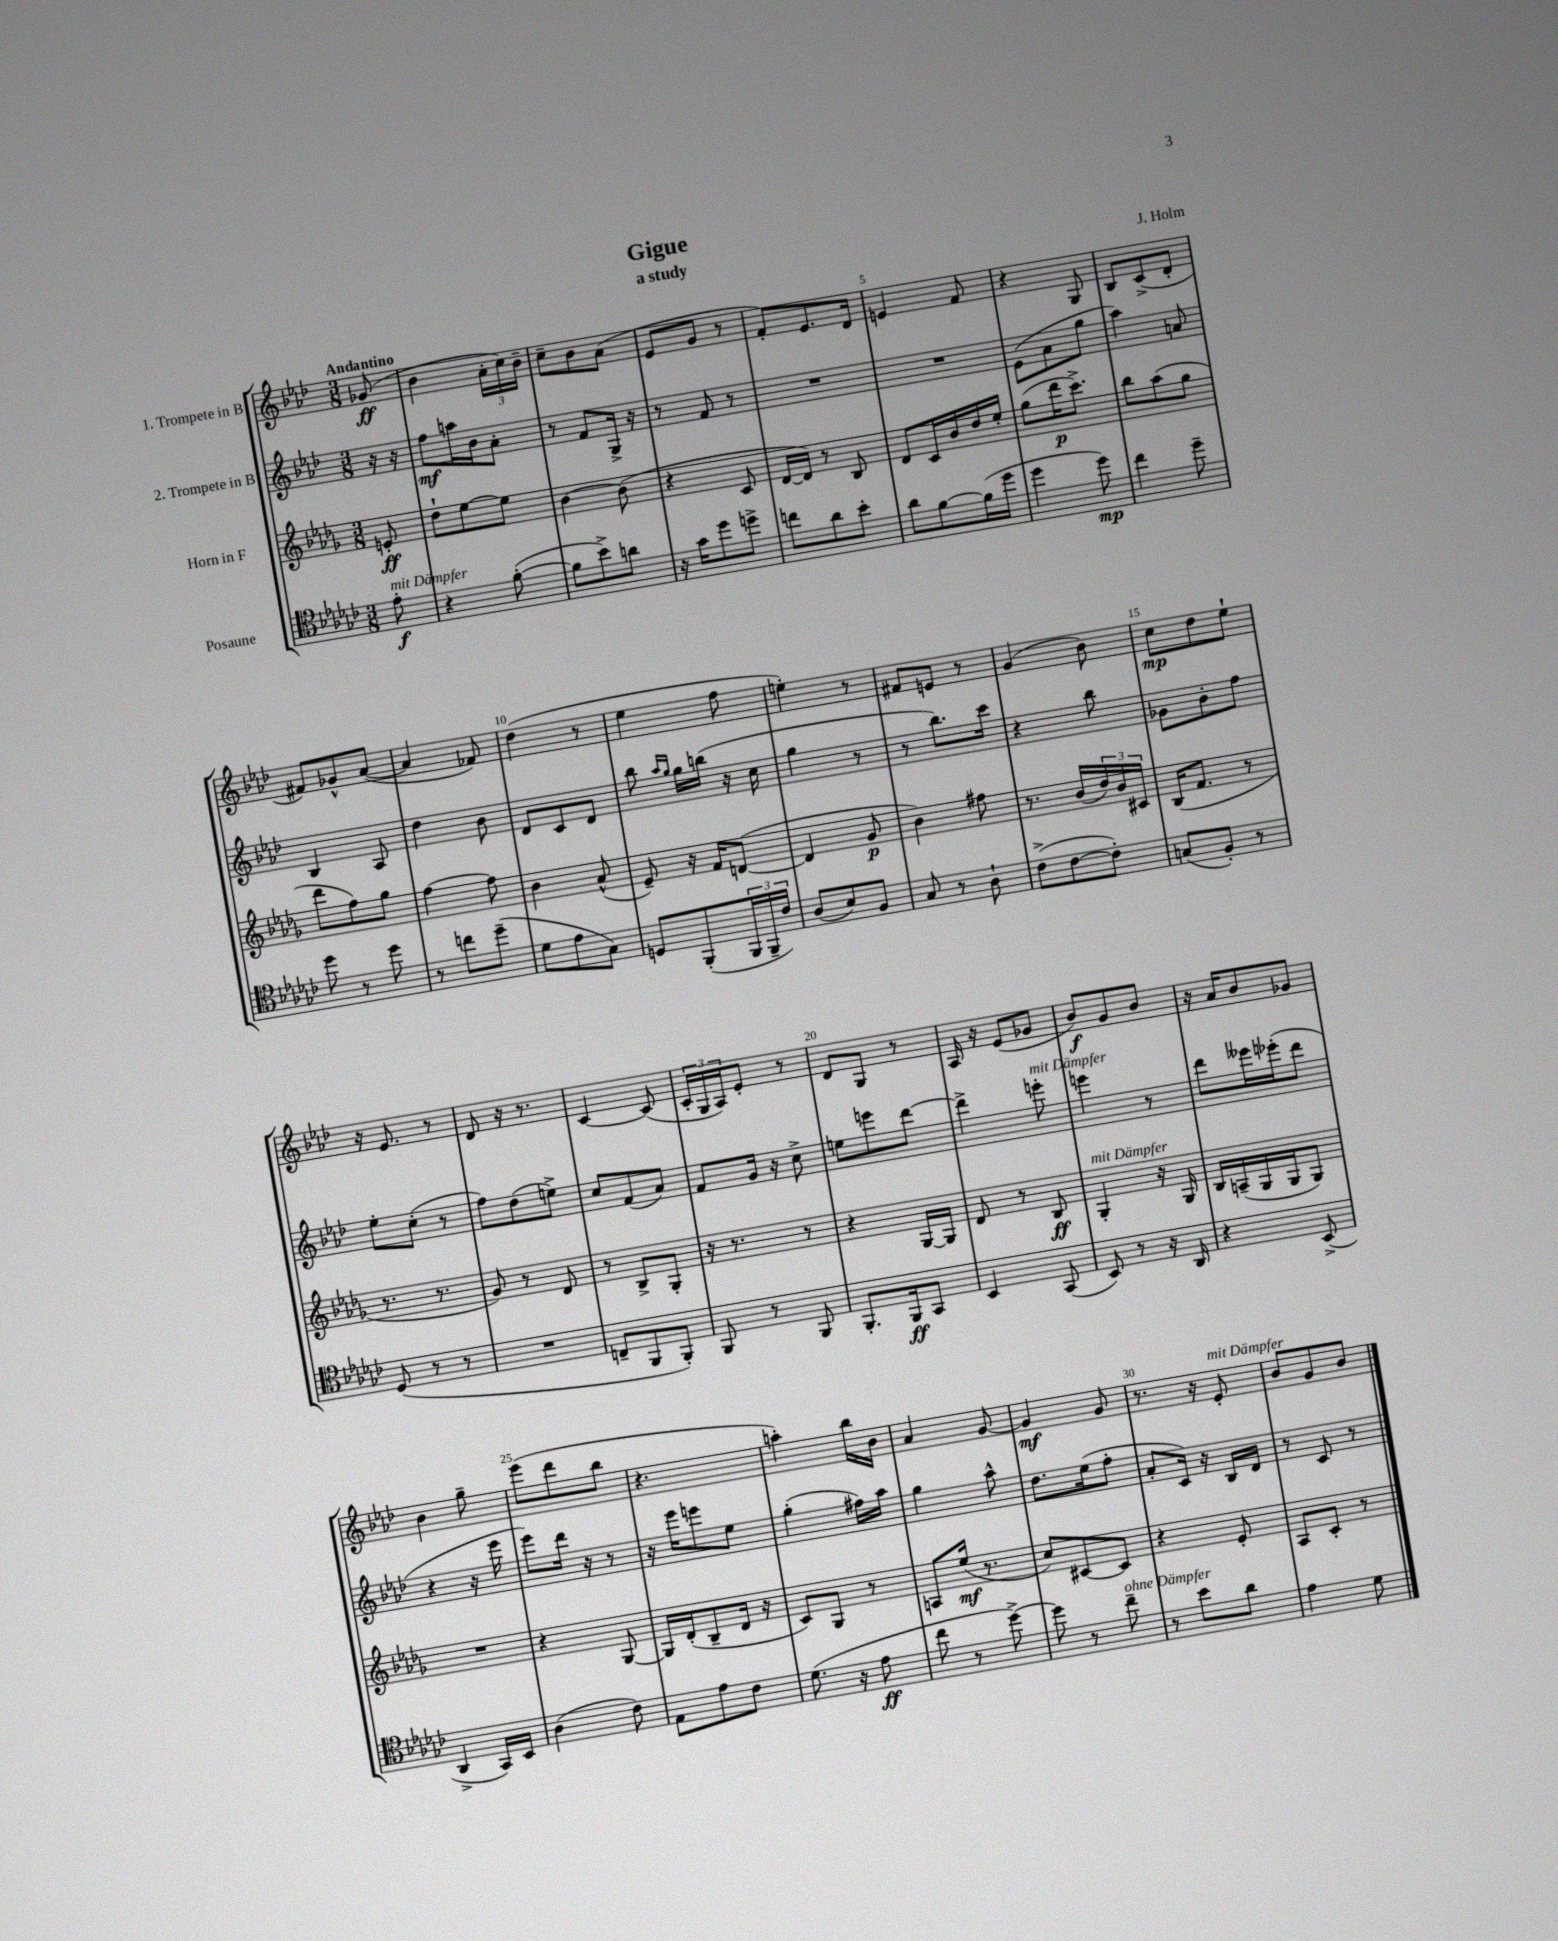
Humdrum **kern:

**kern	**dynam	**kern	**dynam	**kern	**dynam	**kern	**dynam
*part4	*part4	*part3	*part3	*part2	*part2	*part1	*part1
*staff4	*staff4	*staff3	*staff3	*staff2	*staff2	*staff1	*staff1
*I"Posaune	*	*I"Horn in F	*	*I"2. Trompete in B	*	*I"1. Trompete in B	*
*clefC4	*	*clefG2	*	*clefG2	*	*clefG2	*
*k[b-e-a-d-g-c-]	*	*k[b-e-a-d-g-]	*	*k[b-e-a-d-]	*	*k[b-e-a-d-]	*
*M3/8	*	*M3/8	*	*M3/8	*	*M3/8	*
=	=	=	=	=	=	=	=
!	!	!	!	!	!	!LO:TX:a:B:t=Andantino	!
!LO:TX:a:i:t=mit Dämpfer	!	!	!	!	!	!	!
8e-'\	f	8en'/	ff	16r	.	(8g-X/	ff
.	.	.	.	16r	.	.	.
=1	=1	=1	=1	=1	=1	=1	=1
4r	.	8dd-`\L	.	8ff\L	mf	4b-\	.
.	.	[8ee-\	.	16aan\L	.	.	.
.	.	.	.	16b-\J	.	.	.
([8f'\	.	8ee-\J]	.	8a-'\J	.	24a-'\LL	.
.	.	.	.	.	.	24cc\)	.
.	.	.	.	.	.	24b-~\JJ	.
=2	=2	=2	=2	=2	=2	=2	=2
8f\L]	.	[4b-\	.	8r	.	8cc~\L	.
8b-^\)	.	.	.	8f/L	.	8b-\	.
8an\J	.	(8b-\]	.	16G^/Jk	.	(8a-\J	.
.	.	.	.	16r	.	.	.
=3	=3	=3	=3	=3	=3	=3	=3
16r	.	4r	.	8r	.	8e-/L	.
16g-\KL	.	.	.	.	.	.	.
8dd-\	.	.	.	8f/	.	8g/J	.
8ddn^\J	.	8c/	.	8r	.	8r	.
=4	=4	=4	=4	=4	=4	=4	=4
8ccn\L	.	[16d-/LL	.	4.r	.	8f'/L)	.
.	.	16d-/JJ])	.	.	.	.	.
8a-\	.	8r	.	.	.	8.e-/	.
8b-'\J	.	8B-/	.	.	.	.	.
.	.	.	.	.	.	16d-/Jk	.
=5	=5	=5	=5	=5	=5	=5	=5
8a-\L	.	8d-/L	.	4.r	.	4en/	.
[8f\	.	16c/L	.	.	.	.	.
.	.	16b-/	.	.	.	.	.
(16f\L]	.	16dd-/	.	.	.	8f/	.
16dd-\JJ	.	16ee-'/JJ	.	.	.	.	.
=6	=6	=6	=6	=6	=6	=6	=6
4dd-\	.	(8gg-\L	.	(8e-\L	.	4r	.
.	.	16ddd-\K	p	8a-\	.	.	.
.	.	8.ccc^\J)	.	.	.	.	.
8dd-\)	mp	.	.	8gg\J	.	8G/	.
=7	=7	=7	=7	=7	=7	=7	=7
4cc-\	.	8bb-\L	.	4aa-\)	.	8B-/L	.
.	.	(8aa-\	.	.	.	(8c^/	.
8dd-~\	.	8gg-\J	.	8an/	.	8d-'/J	.
!!LO:LB:g=z
=8	=8	=8	=8	=8	=8	=8	=8
8dd-\	.	8ddd-\L	.	4B-/	.	8f#X/L)	.
8r	.	8ff\)	.	.	.	8g-X^^/	.
8dd-\	.	8gg-\J	.	8A-/	.	([8a-/J	.
=9	=9	=9	=9	=9	=9	=9	=9
8r	.	[4ff\	.	4dd-\	.	4a-/]	.
8ccn\L	.	.	.	.	.	.	.
(8dd-~\J	.	8ff\]	.	8b-\	.	8f-X/)	.
=10	=10	=10	=10	=10	=10	=10	=10
8d-\L	.	4b-\	.	8d-/L	.	(4dd-\	.
8e-\	.	.	.	8c/	.	.	.
8G-\J)	.	(8a-^^/	.	8d-/J	.	8r	.
=11	=11	=11	=11	=11	=11	=11	=11
8Dn/L	.	8e-~/)	.	8bb-\	.	4ee-\	.
.	.	.	.	16qqaa-/LL	.	.	.
.	.	.	.	16qqgg/JJ	.	.	.
(8FF'/	.	16r	.	16gg\LL	.	.	.
.	.	16f/KL	.	(16bbn\JJ	.	.	.
24FF/L	.	([8dn/J	.	16r	.	8ff\	.
24FF~/	.	.	.	.	.	.	.
.	.	.	.	16cc\	.	.	.
24c-/JJ)	.	.	.	.	.	.	.
=12	=12	=12	=12	=12	=12	=12	=12
(8A-/L	.	4d/]	.	4gg\	.	4een'\)	.
8B-/)	.	.	.	.	.	.	.
8F/J	.	8g-/	p	8r	.	8r	.
=13	=13	=13	=13	=13	=13	=13	=13
8G-/	.	4b-\)	.	8r	.	8f#X/L	.
8r	.	.	.	8.bb-\L)	.	8en/J	.
8A-`\	.	8ff#X\	.	.	.	8r	.
.	.	.	.	16ccc\Jk	.	.	.
=14	=14	=14	=14	=14	=14	=14	=14
(8c-^\L	.	8.r	.	4r	.	(4g/	.
[8c-\	.	.	.	.	.	.	.
.	.	(16b-/LL	.	.	.	.	.
8c-'\J])	.	24dd-/)	.	8bb-\	.	8b-\)	.
.	.	24b-/	.	.	.	.	.
.	.	24c#X/JJ	.	.	.	.	.
=15	=15	=15	=15	=15	=15	=15	=15
(8Gn/L	.	(16B-/KL	.	8g-X\L	.	8cc\L	mp
.	.	8.f/J	.	.	.	.	.
8F'/J)	.	.	.	8b-'\	.	8dd-\	.
8r	.	8r	.	8ff\J	.	8ee-`\J	.
!!LO:LB:g=z
=16	=16	=16	=16	=16	=16	=16	=16
(8D-/	.	8.r	.	8ee-'\L	.	16r	.
.	.	.	.	.	.	8.e-/	.
8r	.	.	.	(8cc'\J	.	.	.
.	.	8.r	.	.	.	.	.
8r	.	.	.	8r	.	8r	.
=17	=17	=17	=17	=17	=17	=17	=17
4.r	.	8g-/)	.	8ff\L)	.	8d-/	.
.	.	8r	.	(8dd-\	.	16r	.
.	.	.	.	.	.	8.r	.
.	.	8d-/	.	8een^\J)	.	.	.
=18	=18	=18	=18	=18	=18	=18	=18
8Cn~/L	.	8r	.	8cc/L	.	[4c/	.
8FF/	.	8B-^/L	.	(8f/	.	.	.
8FF'/J)	.	8G-'/J	.	8a-/J)	.	(8c/]	.
=19	=19	=19	=19	=19	=19	=19	=19
8FF/	.	16r	.	8f/L	.	24c'/LL	.
.	.	.	.	.	.	24G/	.
.	.	8.r	.	.	.	.	.
.	.	.	.	.	.	24A-/J)	.
8r	.	.	.	16g/Jk	.	8e-'/J	.
.	.	.	.	16r	.	.	.
8FF/	.	8r	.	8cc^\	.	8r	.
=20	=20	=20	=20	=20	=20	=20	=20
8.FF'/L	.	4r	.	8een\L	.	8d-/L	.
.	.	.	.	8eeen\	.	8G/J	.
16FF/k	ff	.	.	.	.	.	.
8GG-/J	.	[16G-/LL	.	[8ddd-\J	.	8r	.
.	.	16G-/JJ]	.	.	.	.	.
=21	=21	=21	=21	=21	=21	=21	=21
4BB-/	.	8d-/	.	4ddd-^\]	.	16A-/	.
.	.	.	.	.	.	16r	.
.	.	8r	.	.	.	(8e-/L	.
!	!	!	!	!LO:TX:a:i:t=mit Dämpfer	!	!	!
(8GG-/	.	8B-/	ff	8eeen'\	.	8g-X/J	.
=22	=22	=22	=22	=22	=22	=22	=22
!	!	!LO:TX:a:i:t=mit Dämpfer	!	!	!	!	!
8BB-/)	.	4G-'/	.	4eeen\	.	8b-/L)	f
8r	.	.	.	.	.	8g/	.
16r	.	16r	.	8r	.	8b-/J	.
16AA-/	.	16G-/	.	.	.	.	.
=23	=23	=23	=23	=23	=23	=23	=23
4r	.	16B-/LL	.	8ddd-\L	.	16r	.
.	.	(16An~/	.	.	.	16a-/KL	.
.	.	16G-/	.	16eee--X\L	.	8b-/	.
.	.	16G-/J	.	(16eee-X'\J	.	.	.
(8BB-^/	.	8G-/J)	.	8ddd-\J	.	8g-X/J	.
!!LO:LB:g=z
=24	=24	=24	=24	=24	=24	=24	=24
4AA-^/	.	4.r	.	4r	.	4b-\	.
16GG-/LL)	.	.	.	16r	.	8gg~\	.
16BB-/JJ	.	.	.	16eee-\	.	.	.
=25	=25	=25	=25	=25	=25	=25	=25
(4A-\	.	4r	.	8eee-\L)	.	(8eee-\L	.
.	.	.	.	16ddd-\Jk	.	8ddd-\	.
.	.	.	.	16r	.	.	.
8c-\)	.	[8G-/	.	8r	.	8bb-\J	.
=26	=26	=26	=26	=26	=26	=26	=26
8E-\L	.	16G-/LL]	.	16r	.	4.r	.
.	.	(16d-'/J	.	16eee-\KL	.	.	.
8e-\	.	8B-~/	.	8eeen\	.	.	.
8c-\J	.	16d-/Jk	.	8ee-\J	.	.	.
.	.	16r	.	.	.	.	.
=27	=27	=27	=27	=27	=27	=27	=27
(8.d-\	.	8c/L)	.	(4gg'\	.	4aan'\)	.
.	.	8G-/J	.	.	.	.	.
16r	.	.	.	.	.	.	.
8e-\	ff	8r	.	16ff#X\LL)	.	16bb-\LL	.
.	.	.	.	16aa-\JJ	.	16b-\JJ	.
=28	=28	=28	=28	=28	=28	=28	=28
8cc-\	.	8An/L	.	4gg\	.	4a-/	.
8r	.	(16ee-/Jk	mf	.	.	.	.
.	.	8.r	.	.	.	.	.
[8dd-^\)	.	.	.	8aa-^^\	.	[8g/	.
=29	=29	=29	=29	=29	=29	=29	=29
8dd-\]	.	8cc/L)	.	8.dd-\L	.	4g/]	mf
8r	.	[8c#X/	.	.	.	.	.
.	.	.	.	(16ee-\k	.	.	.
!LO:TX:a:i:t=ohne Dämpfer	!	!	!	!	!	!	!
8cc-~\	.	8c#/J]	.	8ff'\J	.	8g/	.
=30	=30	=30	=30	=30	=30	=30	=30
8r	.	4r	.	8a-'/L	.	8.r	.
8b-\L	.	.	.	16c/Jk)	.	.	.
.	.	.	.	16r	.	16r	.
!	!	!	!	!	!	!LO:TX:a:i:t=mit Dämpfer	!
8a-\J	.	8e-'/	.	16B-/LL	.	8e-'/	.
.	.	.	.	16d-/JJ	.	.	.
=31	=31	=31	=31	=31	=31	=31	=31
4e-\	.	8A-/L	.	8r	.	8b-/L	.
.	.	8c'/J	.	8c/	.	8g/	.
8d-\	.	8r	.	8r	.	8b-/J	.
==	==	==	==	==	==	==	==
*-	*-	*-	*-	*-	*-	*-	*-
